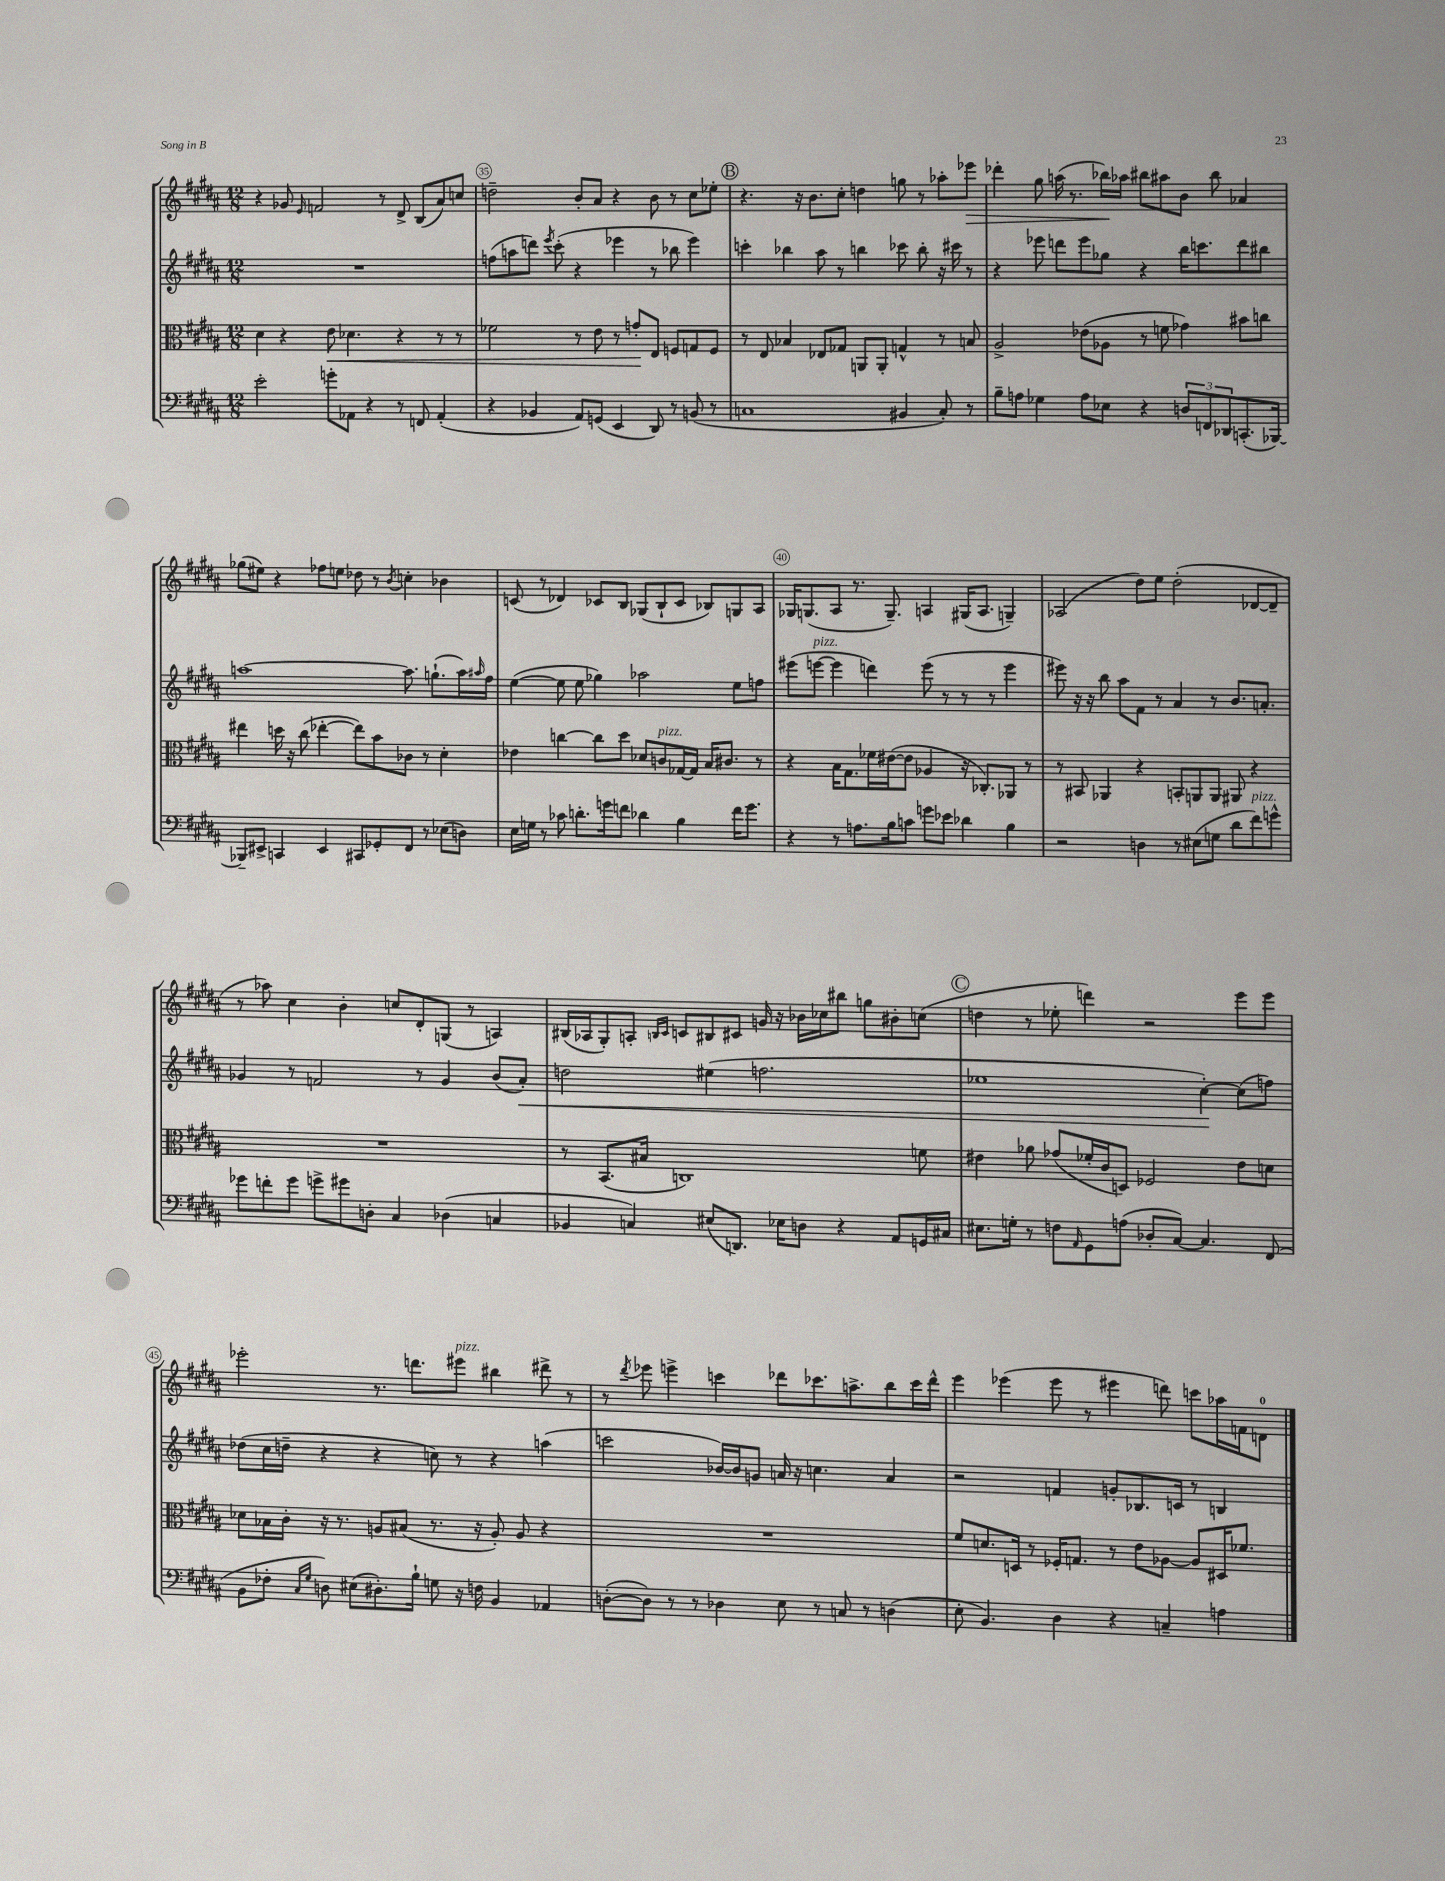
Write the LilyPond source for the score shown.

<<
\new StaffGroup <<
\new Staff = "s0" {
    \clef treble \key b \major \numericTimeSignature \time 12/8
    r4 ges'8 \grace { e'16 } f'2 r8 dis'8-> b8( ais'8) c''8 |
    d''2-- b'8-. ais'8 r4 b'8 r8 cis''8 ees''8-. |
    \mark \markup { \circle "B" } r4. r16 b'8. cis''8-. d''4 g''8 r8 aes''8-. ees'''8\> |
    des'''4-. gis''8 a''16( r8. bes''16\!) aes''16 bis''8 ais''8 b'8 bis''8 aes'4 |
    ges''8( eis''8) r4 fes''8 e''8 des''8 r8 \acciaccatura { b'8 } c''4-. bes'4 |
    c'8( r8 des'4) ces'8 b8 ges8( b8-! ces'8 bes8) g8 ais8 |
    ges16 g8.( ais8 r8. g8.--) a4 gis16( a8. g4--) |
    aes2( dis''8) e''8 dis''2-.( des'8~ des'8-- |
    r8 aes''8) cis''4 b'4-. c''8 dis'8-. g8( r8 a4) |
    bis16( aes16 gis8-.) a8-. \grace { b16 cis'16 } c'8 bis8 cis'8 g'16 r16 bes'16 ces''16 bis''8 g''8 bis'8-. c''8( |
    \mark \markup { \circle "C" } d''4 r8 ees''8-. d'''4) r2 e'''8 e'''8 |
    ees'''2-. r8. d'''8. eis'''8^\markup { \italic "pizz." } bis''4 dis'''8-> r8 |
    r8 \acciaccatura { dis'''8 } ees'''8 e'''4-> c'''4 des'''8 ces'''8. a''8.-> b''8 ces'''16 des'''16-^ |
    e'''4 ees'''4( ees'''8 r8 eis'''4 d'''8) c'''8 aes''16 f'16 d'8-0 \bar "|." |
}
\new Staff = "s1" {
    \clef treble \key b \major \numericTimeSignature \time 12/8
    R1. |
    f''8( a''8 d'''8) \acciaccatura { e'''8 } cis'''8-.( r4 ees'''4 r8 bes''8 ees'''4) |
    \mark \markup { \circle "B" } c'''4-. bes''4 ais''8 r8 b''4 ces'''8 b''8-. r16 cis'''16 r8 |
    r4 ees'''8 d'''8 ees'''8 ges''8 r4 b''16 c'''8. d'''8 bis''8 |
    a''1~ a''8. g''8.-!( a''16) \grace { ais''16 } fis''16 |
    e''4~( e''8 e''8 ges''4) aes''2 e''8 f''8 |
    eis'''8( e'''8~^\markup { \italic "pizz." } e'''4 d'''4) e'''8( r8 r8 r8 e'''4 |
    eis'''8) r16 r16 b''8 ais''8 fis'8 r8 ais'4 r8 b'8. a'8.-. |
    ges'4 r8 f'2 r8 ges'4 b'8( ais'8-.\<) |
    d''2 eis''4( f''2. |
    \mark \markup { \circle "C" } ees''1 cis''4~-.\!) cis''8( f''8) |
    des''8( cis''16 d''16-- r4 r4 c''8) r8 r4 a''4( |
    c'''2 bes'16~) bes'16 g'8 a'16 r16 c''4. a'4 |
    r2 f'4 g'8-. bes8. c'16 r8 b4 \bar "|." |
}
\new Staff = "s2" {
    \clef alto \key b \major \numericTimeSignature \time 12/8
    dis'4 r4 e'8\< des'4. r4 r8 r8 |
    fes'2 r8 e'8 r8 g'8-.\! e8 f8 g8 f8 |
    \mark \markup { \circle "B" } r8 e8 bes4 ees8 ges8 a,8 a,8-. g4-^ r8 b8 |
    ais2-> ees'8( aes8 r8 f'8 ges'4) bis'8 c''8 |
    eis''4 d''16 r16 cis''8( ees''4~-. ees''8) b'8 ces'8 r8 dis'4-. |
    ees'4 c''4~ c''8 dis''8 des'8 c'8^\markup { \italic "pizz." } ges16~ ges16 b16 cis'8. r8 |
    r4 b16 gis8. fes'16 eis'16~( eis'8 aes4 r16 ces8.-.) aes,8 r8 |
    r8 bis,8 aes,4 r4 b,8-. a,8 a,8 ais,8 r4 |
    R1. |
    r8 b,8.( bis16 c1) f'8 |
    \mark \markup { \circle "C" } eis'4 aes'8 ges'8( fes'16-. cis'16 d8) fes2 eis'8 d'8 |
    des'8 bes16 cis'16-. r16 r8. a8 bis8( r8. r16 a8-.) a8 r4 |
    R1. |
    fis'8 d'8. d16 r8 fes16-. g8. r8 e'8 aes8~ aes8 dis16 fes'8. \bar "|." |
}
\new Staff = "s3" {
    \clef bass \key b \major \numericTimeSignature \time 12/8
    e'2-. g'8-. aes,8 r4 r8 f,8 aes,4-.( |
    r4 bes,4 ais,8) g,8( e,4 dis,8) r8 b,8( r8 |
    \mark \markup { \circle "B" } c1 bis,4 c8-.) r8 |
    b8-- a8 ges4 a8 ees8 r4 \tuplet 3/2 { d8 f,8 des,8 } c,8.-.( bes,,16~) |
    bes,,8-- eis,8-> c,4 eis,4 cis,8 ges,8-. fis,8 r8 ees8( d8) |
    e16 g16 r8 ces'8 d'8.-. g'16 f'8 des'4 b4 f'16 g'8. |
    r4 r8 a8. b16 c'8 g'8 ees'8 des'4 b4 |
    r2 d4 r8 eis8( g8 dis'8 fis'8^\markup { \italic "pizz." }) g'8-^ |
    ges'8 f'8-. ges'8 g'8-> gis'8 d8-. cis4 des4( c4 |
    bes,4 c4) eis8( d,8.) ees16 d8 r4 ais,8 g,16 cis16 |
    \mark \markup { \circle "C" } eis8. g16-. r8 f8 \grace { ais,16 } gis,8 a8( des8-. cis8~) cis4. fis,8( |
    b,8 fes8-. \grace { cis16 gis16 } d8) eis8( dis8.-.) b16-! g8 r16 f16 b,4 aes,4 |
    d8~-.( d8) r8 r8 des4 e8 r8 c8 r8 d4( |
    e8-. b,4.) dis4 r4 c4-- a4 \bar "|." |
}
>>
>>
\layout { \context { \Score currentBarNumber = #34 \override BarNumber.break-visibility = ##(#f #t #t) barNumberVisibility = #(every-nth-bar-number-visible 5) \override BarNumber.stencil = #(make-stencil-circler 0.1 0.3 ly:text-interface::print) } }
